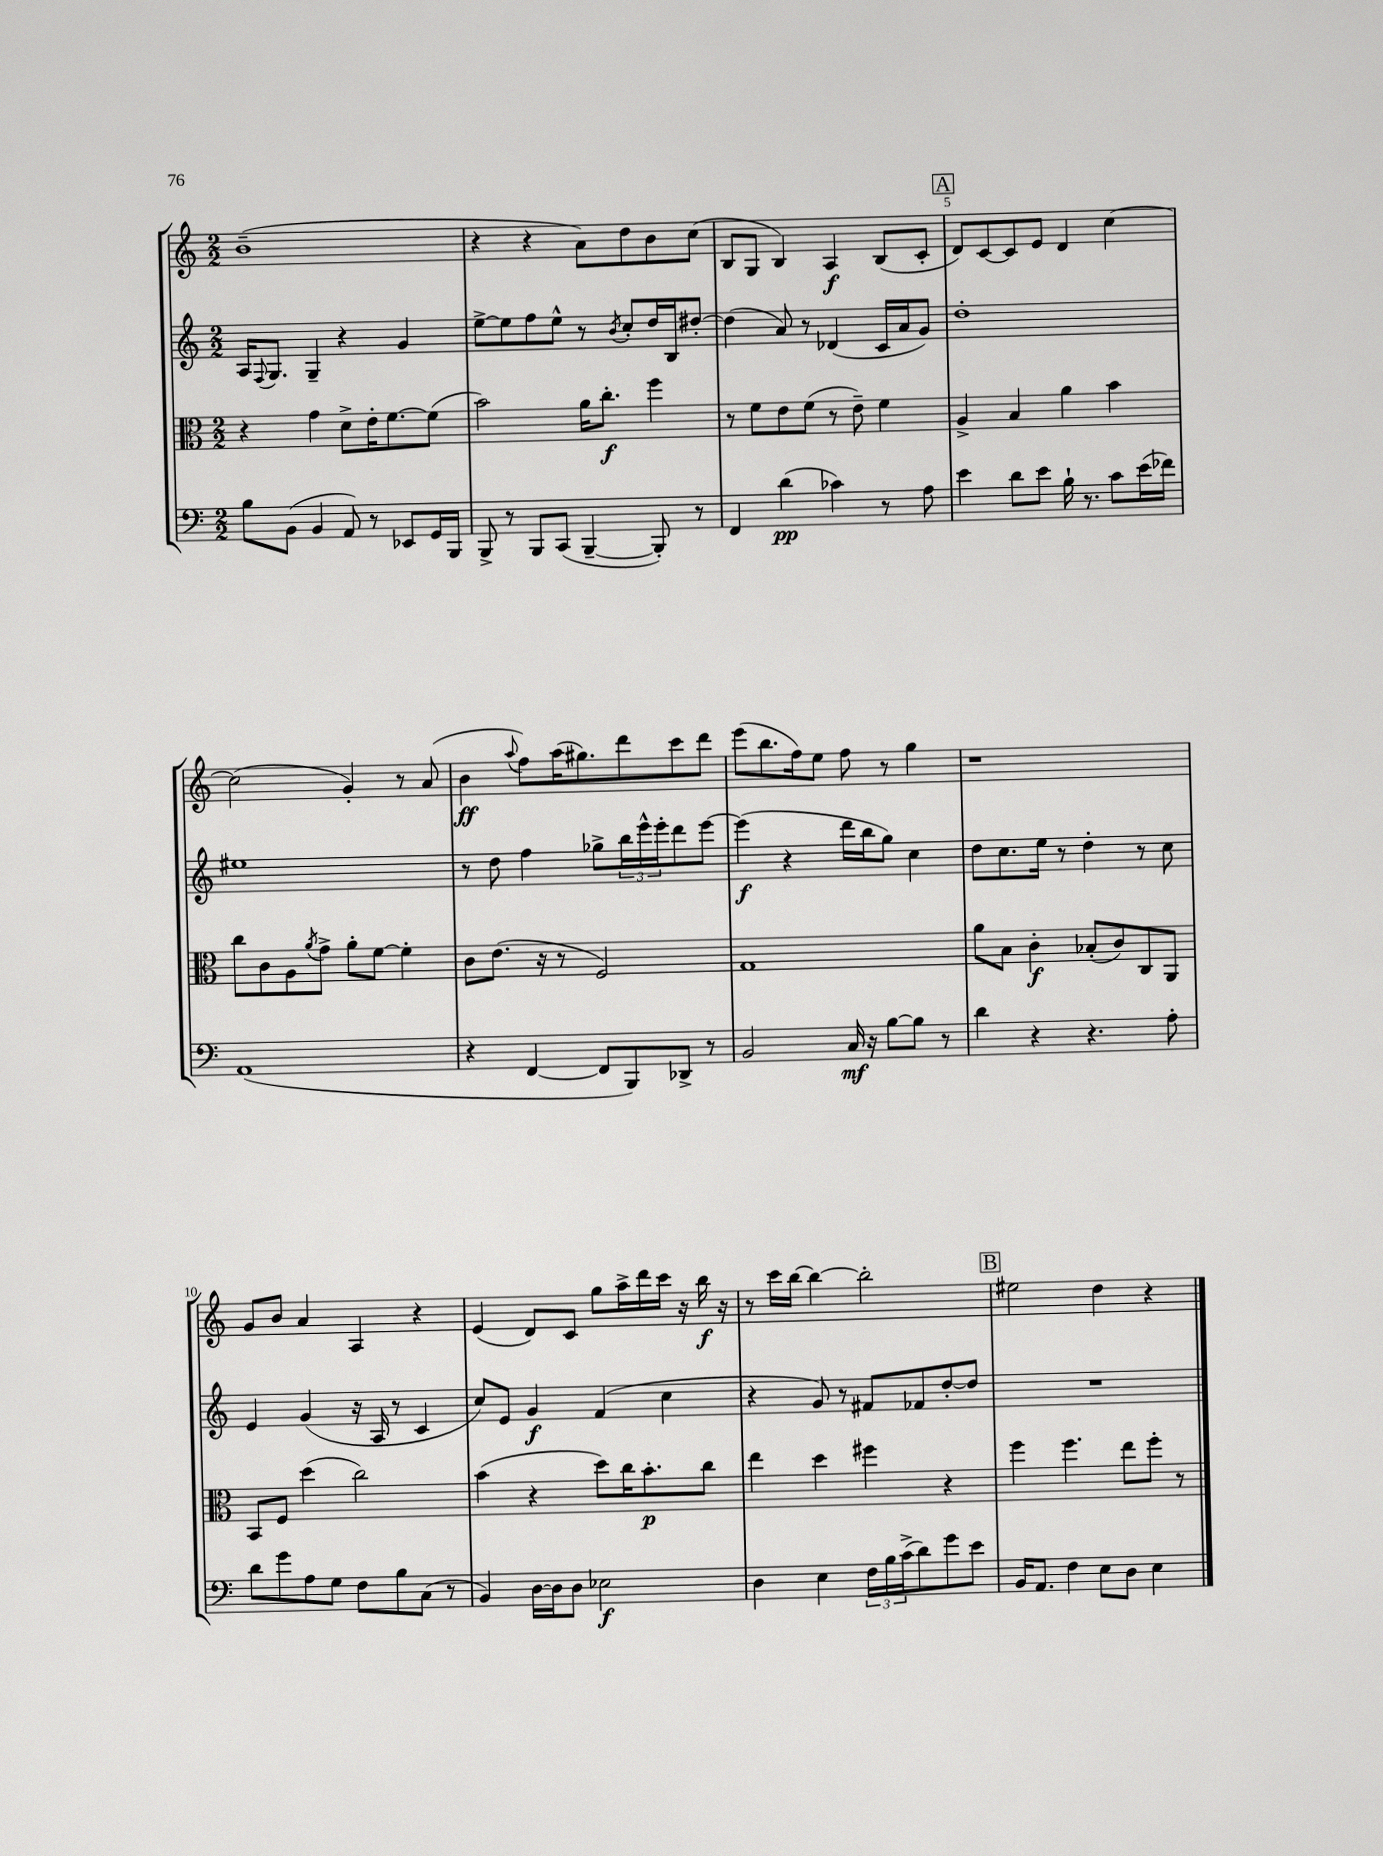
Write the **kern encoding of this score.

**kern	**dynam	**kern	**dynam	**kern	**dynam	**kern	**dynam
*part4	*part4	*part3	*part3	*part2	*part2	*part1	*part1
*staff4	*staff4	*staff3	*staff3	*staff2	*staff2	*staff1	*staff1
*clefF4	*	*clefC3	*	*clefG2	*	*clefG2	*
*k[]	*	*k[]	*	*k[]	*	*k[]	*
*M2/2	*	*M2/2	*	*M2/2	*	*M2/2	*
=2	=2	=2	=2	=2	=2	=2	=2
8B\L	.	4r	.	16A/KL	.	(1b~	.
.	.	.	.	8qqF/	.	.	.
.	.	.	.	8.G/J	.	.	.
(8BB\J	.	.	.	.	.	.	.
4BB/	.	4g\	.	4G~/	.	.	.
8AA/)	.	8d^\L	.	4r	.	.	.
8r	.	16e'\K	.	.	.	.	.
.	.	[8.f\	.	.	.	.	.
8EE-X/L	.	.	.	4g/	.	.	.
16GG/L	.	(8f\J]	.	.	.	.	.
16BBB/JJ	.	.	.	.	.	.	.
=3	=3	=3	=3	=3	=3	=3	=3
8BBB^/	.	2b\)	.	[8ee^\L	.	4r	.
8r	.	.	.	8ee\]	.	.	.
8BBB/L	.	.	.	8ff\	.	4r	.
(8CC/J	.	.	.	8ee^^\J	.	.	.
[4BBB~/	.	16a\KL	.	8r	.	8a\L)	.
.	.	8.cc'\J	f	.	.	.	.
.	.	.	.	8qb/	.	.	.
.	.	.	.	8cc'/L	.	8dd\	.
8BBB'/])	.	4ff\	.	16dd/L	.	8b\	.
.	.	.	.	16B/J	.	.	.
8r	.	.	.	[8dd#X'/J	.	(8cc\J	.
=4	=4	=4	=4	=4	=4	=4	=4
4FF/	.	8r	.	(4dd#\]	.	8B/L	.
.	.	8f\L	.	.	.	8G/J	.
(4d\	pp	8e\	.	8a/)	.	4B/)	.
.	.	(8f\J	.	8r	.	.	.
4c-X\)	.	8r	.	(4d-X/	.	4A/	f
.	.	8e~\)	.	.	.	.	.
8r	.	4f\	.	16c/LL	.	(8B/L	.
.	.	.	.	16a/J	.	.	.
8A\	.	.	.	8g/J)	.	8c'/J	.
!!LO:REH:place=s1:t=A
=5	=5	=5	=5	=5	=5	=5	=5
4e\	.	4A^/	.	1dd'	.	8d/L)	.
.	.	.	.	.	.	[8c/	.
8d\L	.	4B/	.	.	.	8c/]	.
8e\J	.	.	.	.	.	8e/J	.
16B`\	.	4a\	.	.	.	4d/	.
8.r	.	.	.	.	.	.	.
8c\L	.	4b\	.	.	.	[4cc\	.
(16e\L	.	.	.	.	.	.	.
16f-X\JJ)	.	.	.	.	.	.	.
!!LO:LB:g=z
=6	=6	=6	=6	=6	=6	=6	=6
(1AA	.	8cc\L	.	1ee#X	.	(2cc\]	.
.	.	8c\	.	.	.	.	.
.	.	8A\	.	.	.	.	.
.	.	8qa/	.	.	.	.	.
.	.	8g^\J	.	.	.	.	.
.	.	8a'\L	.	.	.	4g'/)	.
.	.	[8f\J	.	.	.	.	.
.	.	4f'\]	.	.	.	8r	.
.	.	.	.	.	.	(8a/	.
=7	=7	=7	=7	=7	=7	=7	=7
4r	.	8c\L	.	8r	.	4b\	ff
.	.	(8.e\J	.	8dd\	.	.	.
.	.	.	.	.	.	8qqaa/	.
[4FF/	.	.	.	4ff\	.	8ff\L)	.
.	.	16r	.	.	.	.	.
.	.	8r	.	.	.	(16aa\K	.
.	.	.	.	.	.	8.gg#X\)	.
8FF/L]	.	2F/)	.	8gg-X^\L	.	.	.
8BBB/)	.	.	.	24bb\L	.	8ddd\	.
.	.	.	.	24eee^^\	.	.	.
.	.	.	.	24eee'\J	.	.	.
8DD-X^/J	.	.	.	8ddd\	.	8ccc\	.
8r	.	.	.	[8eee\J	.	8ddd\J	.
=8	=8	=8	=8	=8	=8	=8	=8
2BB/	.	1G	.	(4eee\]	f	(8eee\L	.
.	.	.	.	.	.	8.bb\	.
.	.	.	.	4r	.	.	.
.	.	.	.	.	.	16ff\k)	.
.	.	.	.	.	.	8ee\J	.
16C/	mf	.	.	16ddd\LL	.	8ff\	.
16r	.	.	.	16bb\J	.	.	.
[8B\L	.	.	.	8gg\J)	.	8r	.
8B\J]	.	.	.	4cc\	.	4gg\	.
8r	.	.	.	.	.	.	.
=9	=9	=9	=9	=9	=9	=9	=9
4d\	.	8a\L	.	8dd\L	.	1r	.
.	.	8B\J	.	8.cc\	.	.	.
4r	.	4c'\	f	.	.	.	.
.	.	.	.	16ee\Jk	.	.	.
.	.	.	.	8r	.	.	.
4.r	.	(8B-X'/L	.	4dd'\	.	.	.
.	.	8c/)	.	.	.	.	.
.	.	8C/	.	8r	.	.	.
8A'\	.	8AA/J	.	8cc\	.	.	.
!!LO:LB:g=z
=10	=10	=10	=10	=10	=10	=10	=10
8d\L	.	8BB/L	.	4e/	.	8g/L	.
8g\	.	8F/J	.	.	.	8b/J	.
8A\	.	(4dd\	.	(4g/	.	4a/	.
8G\J	.	.	.	.	.	.	.
8F\L	.	2cc\)	.	16r	.	4A/	.
.	.	.	.	16A/	.	.	.
8B\	.	.	.	8r	.	.	.
(8C\J	.	.	.	4c/	.	4r	.
8r	.	.	.	.	.	.	.
=11	=11	=11	=11	=11	=11	=11	=11
4BB/)	.	(4b\	.	8cc/L)	.	(4e/	.
.	.	.	.	8e/J	.	.	.
[16D\LL	.	4r	.	4g/	f	8d/L)	.
16D\J]	.	.	.	.	.	.	.
8D\J	.	.	.	.	.	8c/J	.
2E-X\	f	8dd\L)	.	(4f/	.	8gg\L	.
.	.	16cc\K	.	.	.	16aa^\L	.
.	.	8.b'\	p	.	.	16ddd\	.
.	.	.	.	4cc\	.	16ccc\JJ	.
.	.	.	.	.	.	16r	.
.	.	8cc\J	.	.	.	16bb\	f
.	.	.	.	.	.	16r	.
=12	=12	=12	=12	=12	=12	=12	=12
4D\	.	4ee\	.	4r	.	8r	.
.	.	.	.	.	.	16ccc\LL	.
.	.	.	.	.	.	[16bb\JJ	.
4E\	.	4dd\	.	8g/)	.	4bb\_	.
.	.	.	.	8r	.	.	.
24F\LL	.	4ff#X\	.	8f#X/L	.	2bb'\]	.
24B\	.	.	.	.	.	.	.
(24c^\J	.	.	.	.	.	.	.
8d\)	.	.	.	8f-X/	.	.	.
8g\	.	4r	.	[8dd'/	.	.	.
8e\J	.	.	.	8dd/J]	.	.	.
!!LO:REH:place=s1:t=B
=13	=13	=13	=13	=13	=13	=13	=13
16BB/KL	.	4ff\	.	1r	.	2ee#X\	.
8.AA/J	.	.	.	.	.	.	.
4F\	.	4.ff\	.	.	.	.	.
8E\L	.	.	.	.	.	4dd\	.
8D\J	.	8ee\L	.	.	.	.	.
4E\	.	8ff'\J	.	.	.	4r	.
.	.	8r	.	.	.	.	.
==	==	==	==	==	==	==	==
*-	*-	*-	*-	*-	*-	*-	*-
